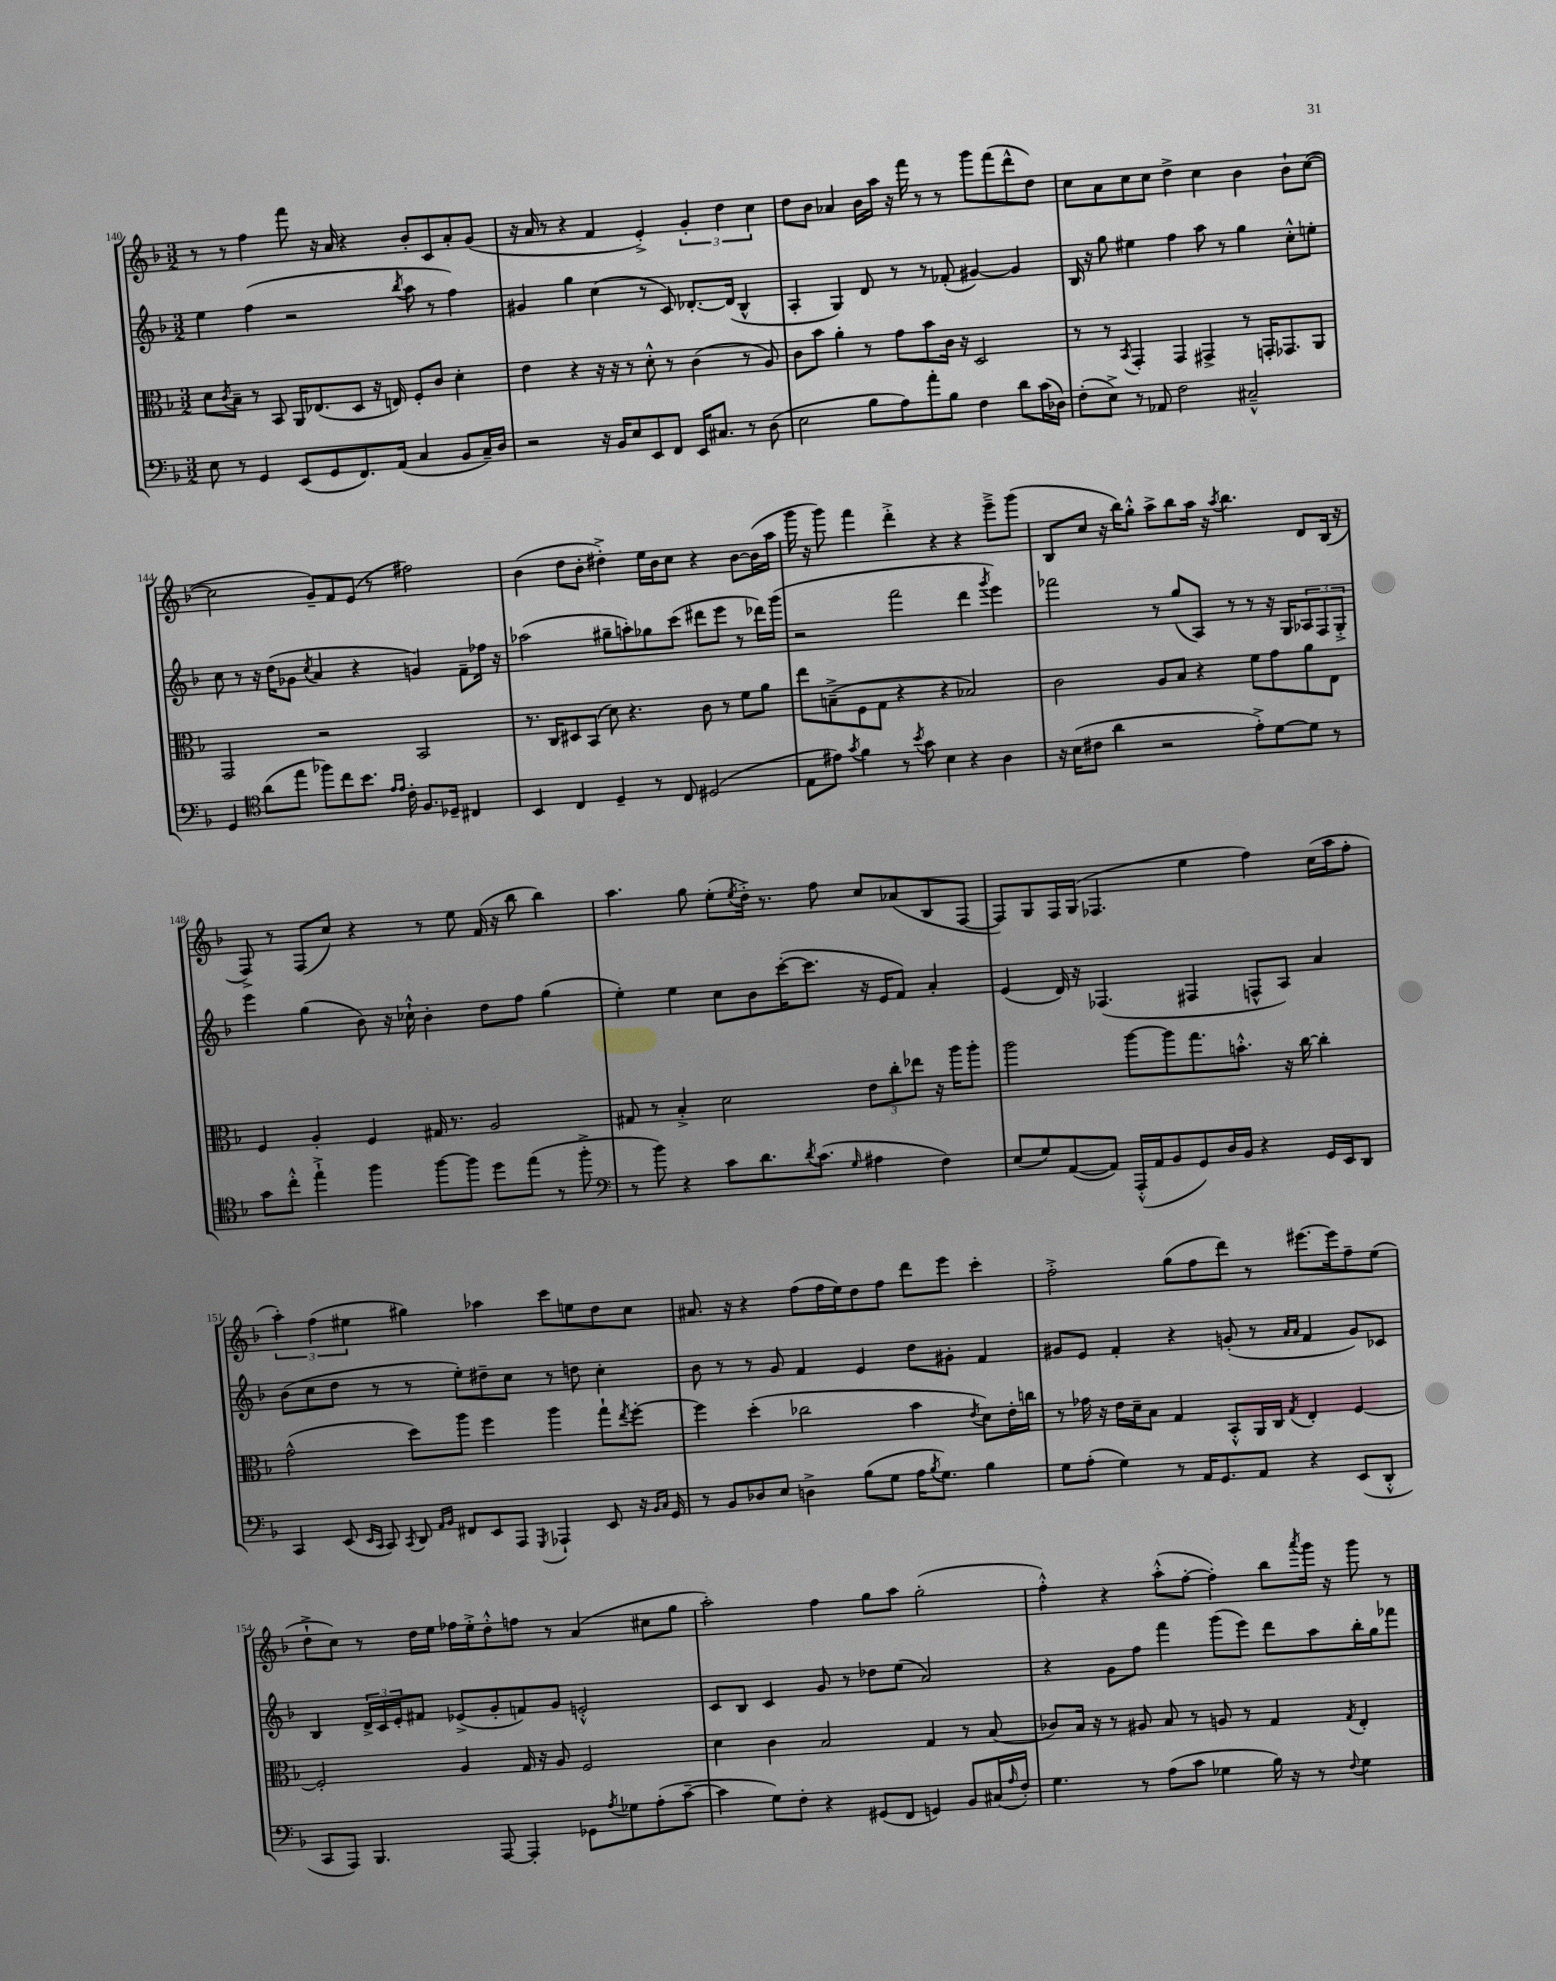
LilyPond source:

<<
\new StaffGroup <<
\new Staff = "s0" {
    \clef treble \key f \major \numericTimeSignature \time 3/2
    r8 r8 f''4 f'''8 r16 a'16 r4 bes'8-. c'8 a'8-. g'8( |
    r16 a'16 r8 r4 f'4 e'4-.->) \tuplet 3/2 { g'4-. d''4 c''4 } |
    d''8 bes'8 aes'4 bes'16 a''16 r16 f'''16 r8 r8 g'''8 f'''8( d'''8-^ d''8) |
    c''8 a'8 c''8 c''8 d''4-> c''4 bes'4 bes'8-! c''8~( |
    c''2 g'8--) f'8 e'8( r8 fis''2) |
    bes'4( d''8 bes'8-. dis''4-.->) e''16 bes'16 c''8 r4 bes'8~ bes'16( a''16 |
    g'''16 r16 g'''8) f'''4 d'''4-.-> r4 r4 e'''8---> g'''8( |
    bes8 c''8 r16 bes''16) g''8-.-^ a''8-> bes''8 a''16 r16 \acciaccatura { a''8 } bes''4. d'8 bes16( r16 |
    f8->) r8 f8( c''8) r4 r8 e''8 f'16( r16 bes''8 bes''4) |
    a''4. g''8 e''8-.( \acciaccatura { e''8 } d''16-.->) r8. f''8 c''8 aes'8( bes8 f8~ |
    f8) g8 f16 g16( fes4. e''4 f''4) c''16( a''16 f''8-. |
    \tuplet 3/2 { a''4-.) f''4( eis''4 } gis''4) aes''4 c'''8 e''8 d''8 c''8 |
    ais'8. r16 r4 f''8( f''16 e''16) d''8 f''8 d'''8 e'''8 c'''4-. |
    f''2-.-> g''8( f''8 d'''8) r8 eis'''8.~ eis'''16 f''8-- e''8( |
    d''8-!-> c''8) r8 d''16 e''16 fes''16 e''16-.-> d''8-.-^ f''8 r8 a'4( cis''8 g''8 |
    a''2-.) f''4 g''8 a''8 g''2-.( |
    f''4-.-^) r4 a''8-.-^( f''8~-. f''4-.) bes''8 \acciaccatura { a'''8 } g'''16 r16 g'''8 r8 \bar "|." |
}
\new Staff = "s1" {
    \clef treble \key f \major \numericTimeSignature \time 3/2
    e''4 f''4( r2 \acciaccatura { bes''8 } a''8 r8 f''4) |
    gis'4 g''4 c''4( r8 c'8) des'8.~-. des'16( bes4-^ |
    a4-. g4) d'8 r8 r8 fes'8-.( gis'4~) gis'4 |
    bes16 r16 g''8 eis''4 f''4 a''8 r8 g''4 c''8-.-^ e''8-. |
    c''8 r8 r16 d''16( ges'8 \acciaccatura { c''8 } a'4 r4 g'4) f'8-- fes''16 r16 |
    aes''2( gis''8-- a''8-.) ges''8 c'''8( dis'''8 e'''8 r8 des'''16) g'''16( |
    r2 f'''2 d'''4 \acciaccatura { g'''8 } e'''4) |
    fes'''2 r8 g''8( a8) r8 r8 r16 g16 \tuplet 3/2 { aes8 f8 g8-.-> } |
    e'''4 g''4( bes'8) r16 ces''16-!-^ bes'4-. d''8 f''8 g''4( |
    e''4-.) e''4 c''8 bes'8 c'''16~-.( c'''8. r16 e'16 f'8) a'4-. |
    e'4( d'16) r16 fes4.( fis4 f8-^ a8) a'4 |
    bes'8( c''8 d''8 r8 r8 e''8-.) dis''8-- c''8 r8 d''8 c''4-. |
    bes'8 r8 r8 g'8 f'4 e'4 d''8 gis'8-. f'4 |
    gis'8 e'8 f'4-. r4 g'8-.( r8 \grace { a'16 a'16 } f'4 g'8) ces'8 |
    bes4 \tuplet 3/2 { d'16-> c'16 e'16-. } fis'8 ees'8->( g'8-. f'8) g'8 e'2-.-^ |
    c'8 bes8 c'4 g'8 r8 des''8 e''8( a'2) |
    r4 g'8 f''8 f'''4 g'''8( e'''8) d'''8 a''8 bes''16-. g''16 fes'''8 \bar "|." |
}
\new Staff = "s2" {
    \clef alto \key f \major \numericTimeSignature \time 3/2
    d'8 \acciaccatura { c'8 } bes8-- r8 bes,8 a,16 ees8.( d8 r16 e16) f8-. c'8 d'4-. |
    e'4 r4 r16 r16 r8 d'8-.-^ r8 c'4( r8 a8) |
    c'8 bes'8 a'4-. r8 g'8 bes'8 c'16 r16 d2 |
    r8 r8 \acciaccatura { bes,8 } g,4-. g,4 gis,4-> r8 g,16-. ges,8. a,8 |
    g,2 r2 bes,2 |
    r8. c16 dis8 bes,8( d'8) r4. c'8 r8 f'8 a'8 |
    e''8 b8--->( f8 g8 r4 r4 bes2) |
    c'2 a8 bes8 r4 f'8 g'8 a'8 e8 |
    f4 a4-. f4 gis16 r8. a2 |
    gis8 r8 bes4-.-> d'2 \tuplet 3/2 { e'8 c''8-. ees''8 } r16 a''16 a''8-. |
    a''2 a''8~ a''8 g''8. b'8.-.-^ r16 c''16~ c''4-. |
    g'2-^( d''8) a''8 f''4 a''4 g''8-! \acciaccatura { e''8 } f''8~-. |
    f''4 d''4-.( ces''2 bes'4 \acciaccatura { e'8 } d'8) e'16-. c''16 |
    r8 ges'16 r16 e'16 d'16-- bes8 g4 bes,8-.-^ a,16 c16 \acciaccatura { g8 } e4-. f4~ |
    f2-. a4 g16 r16 a8 f2 |
    d'4 c'4 bes2 g4 r8 bes8( |
    ces'8) bes16 r16 r8 ais8 bes8 r8 a8 r8 g4 \acciaccatura { g8 } e4-. \bar "|." |
}
\new Staff = "s3" {
    \clef bass \key f \major \numericTimeSignature \time 3/2
    e8 r8 g,4 e,8( g,8 f,8.) a,16( c4 bes,8 c16--) d16 |
    r2 r16 bes,16 e8 e,8 f,8 e,16 cis8. r8 d8( |
    e2 bes8 a8) a'8-. bes8 f4 d'8 c'16( des16) |
    f8-.( e8->) r8 aes,8 f2 cis2---^ |
    g,4 \clef tenor a'8( e''8 fes''8) c''8 bes'8. \grace { e'16 e'16 } c'16-. f8. des16-- cis4 |
    bes,4 c4 d4-- r8 c8 dis2( |
    e8 eis'8) \acciaccatura { g'8 } f'4 r8 \acciaccatura { bes'8 } g'8 bes4 r4 a4 |
    r16 bes16( cis'8 a'4 r2 e'8-.->) d'8~ d'8 r8 |
    g'8 c''8-.-^ e''4-!-> f''4 f''8~ f''8 d''8 e''8( r8 f''8-.-> |
    \clef bass r8 bes'8) r4 c'8 d'8. \acciaccatura { d'8 } c'8.( \grace { g16 } ais4 f4) |
    e8( g8) a,8~( a,8) a,,16-.-^( a,16 bes,8 g,8) d16 bes,16 r4 g,16 e,16 d,8 |
    c,4 e,8( \grace { e,16 c,16 } c,8) \acciaccatura { c,8 } d,8 \grace { a,16 bes,16 } fis,8 e,8 a,,8 \acciaccatura { g,,8 } aes,,4-! e,8 r16 \grace { bes,16 c16 } g,16 |
    r8 bes,8 des8 e8 d4-> bes8( g8 a16 \acciaccatura { bes8 } g8.) bes4 |
    g8 a8-.( g4) r8 a,16 g,8. a,8 r4 e,8( d,8-.-^ |
    c,8 a,,8) bes,,4. a,,8~ a,,4-. ges,8 \acciaccatura { a8 } ges8 a8-.( c'8~-- |
    c'4 g8) f8-. r4 gis,8( f,8 g,4) bes,8 cis16( \grace { a16 } f16-.) |
    g4. r8 a8( c'8 ges4 bes16) r16 r8 \appoggiatura { f8 } ges4 \bar "|." |
}
>>
>>
\layout { \context { \Score currentBarNumber = #140 } }
